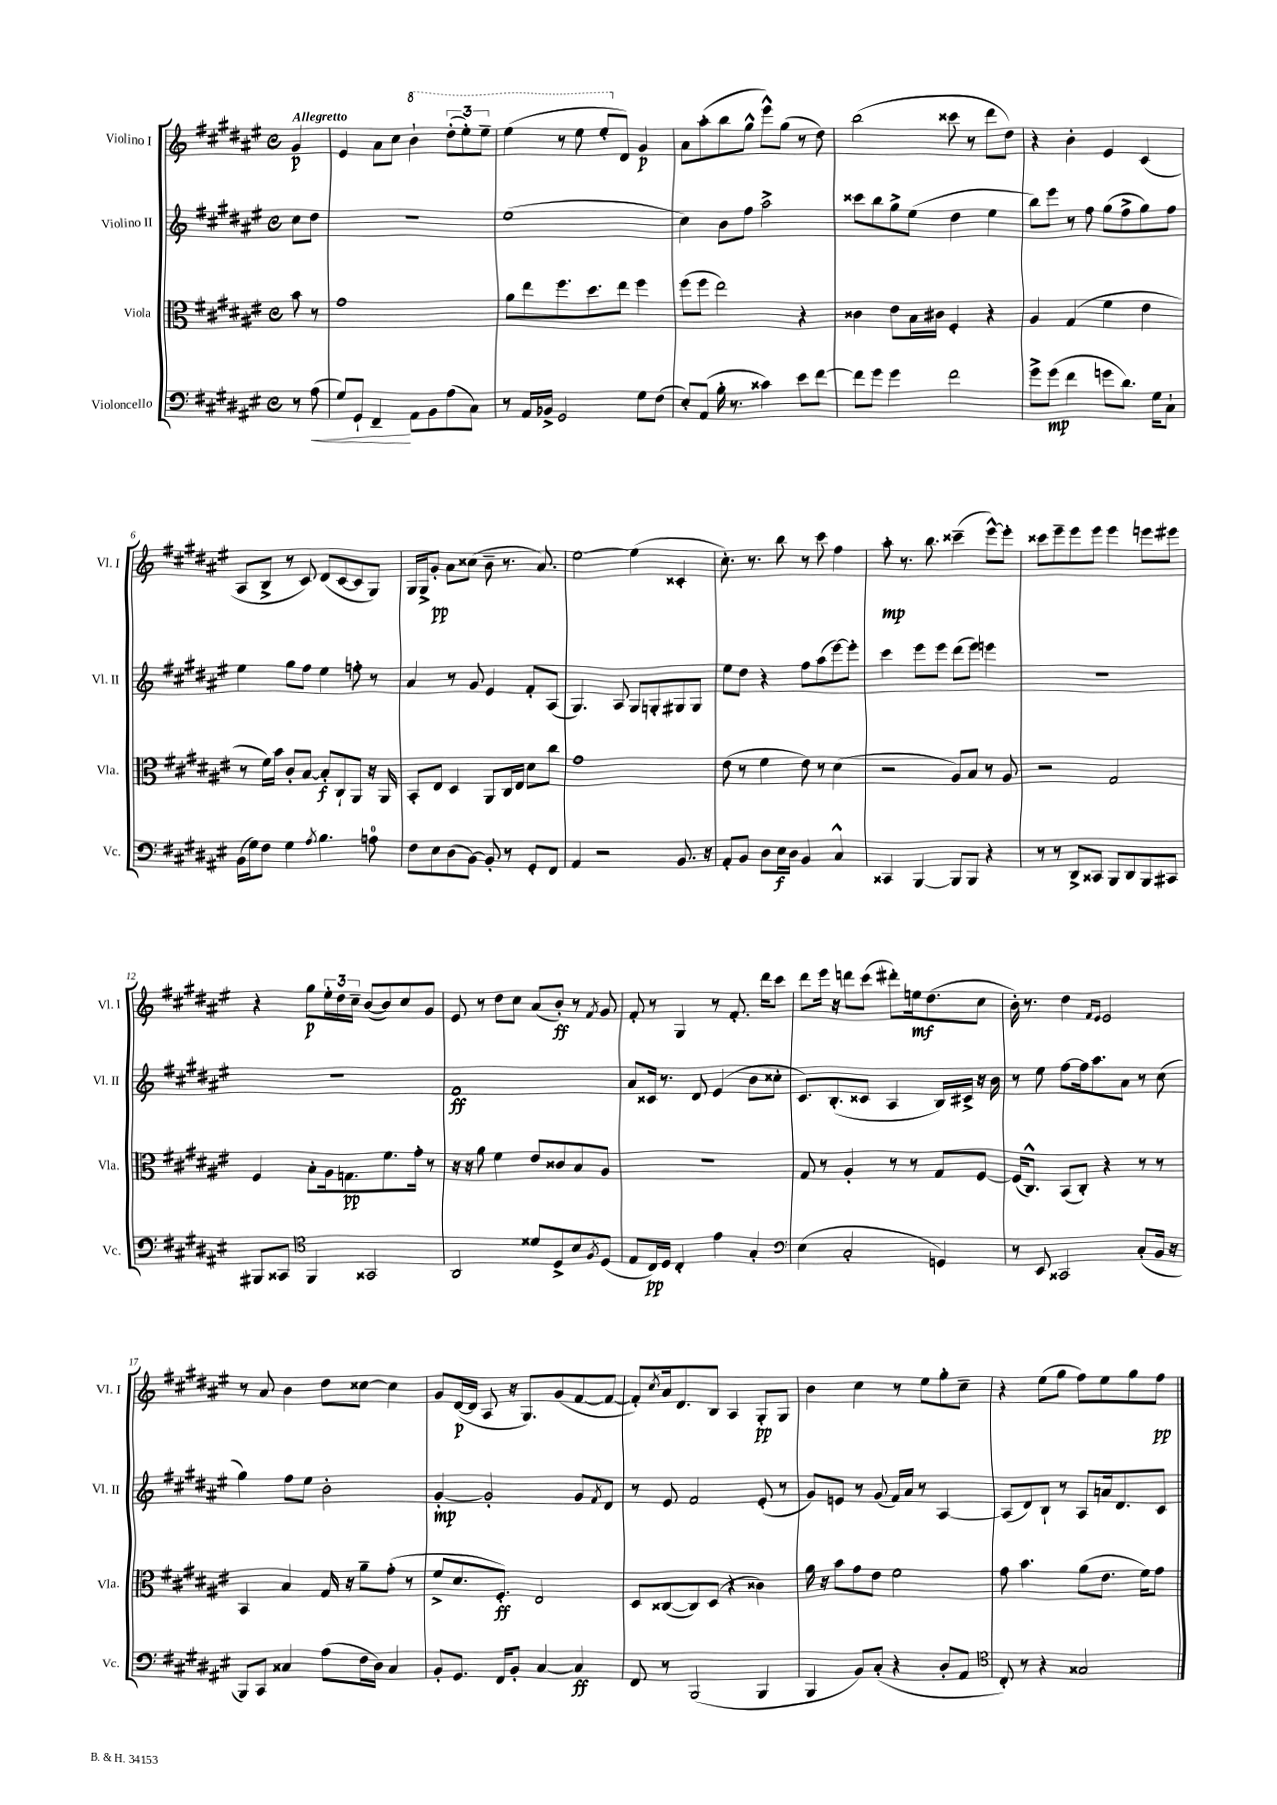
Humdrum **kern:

**kern	**dynam	**kern	**dynam	**kern	**dynam	**kern	**dynam
*part4	*part4	*part3	*part3	*part2	*part2	*part1	*part1
*staff4	*staff4	*staff3	*staff3	*staff2	*staff2	*staff1	*staff1
*I"Violoncello	*	*I"Viola	*	*I"Violino II	*	*I"Violino I	*
*I'Vc.	*	*I'Vla.	*	*I'Vl. II	*	*I'Vl. I	*
*clefF4	*	*clefC3	*	*clefG2	*	*clefG2	*
*k[f#c#g#d#a#e#]	*	*k[f#c#g#d#a#e#]	*	*k[f#c#g#d#a#e#]	*	*k[f#c#g#d#a#e#]	*
*M4/4	*	*M4/4	*	*M4/4	*	*M4/4	*
*met(c)	*	*met(c)	*	*met(c)	*	*met(c)	*
=	=	=	=	=	=	=	=
!	!	!	!	!	!	!LO:TX:a:B:t=Allegretto	!
8r	.	8b\	.	8cc#\L	.	4g#/	p
!	!LO:HP:b	!	!	!	!	!	!
(8A#\	<	8r	.	8dd#\J	.	.	.
=1	=1	=1	=1	=1	=1	=1	=1
8G#/L)	.	1g#	.	1r	.	4e#/	.
8GG#`/J	.	.	.	.	.	.	.
4FF#~/	.	.	.	.	.	8a#\L	.
.	.	.	.	.	.	8cc#\J	.
*	*	*	*	*	*	*8va	*
8AA#\L	[	.	.	.	.	4bb`\	.
8BB\	.	.	.	.	.	.	.
(8A#\	.	.	.	.	.	(12ddd#'\L	.
.	.	.	.	.	.	12eee#'\)	.
8C#\J)	.	.	.	.	.	.	.
.	.	.	.	.	.	12eee#~\J	.
=2	=2	=2	=2	=2	=2	=2	=2
8r	.	8a#\L	.	(1ee#	.	(4eee#\	.
16AA#/LL	.	8ee#\	.	.	.	.	.
16BB-X^/JJ	.	.	.	.	.	.	.
2GG#/	.	8.ff#\	.	.	.	8r	.
.	.	.	.	.	.	8eee#\	.
.	.	8.dd#\	.	.	.	.	.
.	.	.	.	.	.	8eee#'/L	.
*	*	*	*	*	*	*X8va	*
.	.	8ee#\J	.	.	.	8d#/J)	.
8G#\L	.	4ff#\	.	.	.	4g#/	p
(8F#\J	.	.	.	.	.	.	.
=3	=3	=3	=3	=3	=3	=3	=3
8E#'/L)	.	(8ff#\L	.	4cc#\)	.	8a#\L	.
(8AA#/J	.	8ff#\J	.	.	.	(8aa#'\	.
16B'\	.	2ee#\)	.	8b\L	.	8bb\	.
8.r	.	.	.	.	.	.	.
.	.	.	.	8ff#\J	.	8gg#^^\J	.
4c##X\)	.	.	.	2aa#^\	.	8eee#^^\L)	.
.	.	.	.	.	.	(8gg#\J	.
8e#\L	.	4r	.	.	.	8r	.
[8f#\J	.	.	.	.	.	8dd#\)	.
=4	=4	=4	=4	=4	=4	=4	=4
8f#\L]	.	4c##X\	.	8ccc##X\L	.	(2bb\	.
8g#\J	.	.	.	8bb\	.	.	.
4g#\	.	8e#\L	.	8gg#^\	.	.	.
.	.	16B\L	.	(8ee#\J	.	.	.
.	.	16c#X\JJ	.	.	.	.	.
2f#\	.	4F#'/	.	4dd#\	.	8ccc##X\	.
.	.	.	.	.	.	8r	.
.	.	4r	.	4ee#\	.	8ddd#\L	.
.	.	.	.	.	.	8dd#\J)	.
=5	=5	=5	=5	=5	=5	=5	=5
8g#^\L	.	4A#/	.	8bb\L)	.	4r	.
(8g#\J	mp	.	.	8eee#\J	.	.	.
4f#\	.	(4G#/	.	8r	.	4b'\	.
.	.	.	.	8ff#\	.	.	.
8gn\L	.	4f#\	.	(8gg#\L	.	4e#/	.
8.d#\J)	.	.	.	8ff#^\	.	.	.
.	.	4e#\	.	8gg#\)	.	(4c#/	.
16G#\KL	.	.	.	.	.	.	.
8C#`\J	.	.	.	8ff#\J	.	.	.
!!LO:LB:g=z
=6	=6	=6	=6	=6	=6	=6	=6
(16BB\LL	.	8r	.	4ee#\	.	8A#/L	.
16G#\J)	.	.	.	.	.	.	.
8F#\J	.	16f#\LL)	.	.	.	8B^/J	.
.	.	16b\JJ	.	.	.	.	.
4G#\	.	8c#'/L	.	8gg#\L	.	8r	.
.	.	[8B/J	.	8ff#\J	.	8c#/)	.
8qA#/	.	.	.	.	.	.	.
4.B\	.	8B'/L]	f	4ee#\	.	(8d#/L	.
.	.	8C#`/	.	.	.	[8c#/	.
.	.	8AA#/J	.	8ffn'\	.	8c#/]	.
8An\	.	16r	.	8r	.	8G#/J)	.
.	.	16AA#/	.	.	.	.	.
=7	=7	=7	=7	=7	=7	=7	=7
8F#\L	.	8BB'/L	.	4a#/	.	16G#/LL	.
.	.	.	.	.	.	16G#^/J	.
8E#\	.	8E#/J	.	.	.	8g#'/J	pp
(8D#\	.	4D#/	.	8r	.	8a#\L	.
[8BB\J)	.	.	.	8g#/	.	(8cc##X\J	.
8BB'/]	.	8AA#/L	.	4e#/	.	8b~\	.
8r	.	16C#/L	.	.	.	8.r	.
.	.	16E#/JJ	.	.	.	.	.
8GG#'/L	.	8d#\L	.	8f#'/L	.	.	.
.	.	.	.	.	.	8.a#/)	.
8FF#/J	.	8cc#\J	.	(8A#/J	.	.	.
=8	=8	=8	=8	=8	=8	=8	=8
4AA#/	.	1g#	.	4.G#/)	.	[2ee#\	.
2r	.	.	.	.	.	.	.
.	.	.	.	8A#/	.	.	.
.	.	.	.	8G#/L	.	(4ee#\]	.
.	.	.	.	8Gn'/	.	.	.
8.BB/	.	.	.	8G#X/	.	4c##X'/	.
.	.	.	.	8G#/J	.	.	.
16r	.	.	.	.	.	.	.
=9	=9	=9	=9	=9	=9	=9	=9
8AA#'/L	.	(8e#\	.	8ee#\L	.	8.cc#'\)	.
8BB/J	.	8r	.	8dd#\J	.	.	.
.	.	.	.	.	.	8.r	.
8D#\L	.	4f#\	.	4r	.	.	.
16E#\L	f	.	.	.	.	8bb\	.
16D#\JJ	.	.	.	.	.	.	.
4BB/	.	8e#\)	.	8ff#\L	.	8r	.
.	.	8r	.	(8aa#\	.	8ccc#\	.
4C#^^/	.	(4d#\	.	[8eee#\)	.	4ff#\	.
.	.	.	.	8eee#'\J]	.	.	.
=10	=10	=10	=10	=10	=10	=10	=10
4CC##X/	.	2r	.	4ccc#\	.	8aa#'\	mp
.	.	.	.	.	.	8.r	.
[4BBB/	.	.	.	8eee#\L	.	.	.
.	.	.	.	.	.	8.bb\	.
.	.	.	.	8eee#\J	.	.	.
8BBB/L]	.	8A#/L)	.	(8ddd#\L	.	(4ccc##X~\	.
8BBB/J	.	8B/J	.	8eee#\J)	.	.	.
4r	.	8r	.	4eeen\	.	[8eee#^^\L)	.
.	.	8A#/	.	.	.	8eee#'\J]	.
=11	=11	=11	=11	=11	=11	=11	=11
8r	.	2r	.	1r	.	8ccc##X\L	.
8r	.	.	.	.	.	8eee#~\	.
8DD#^/L	.	.	.	.	.	8eee#\	.
8CC##X/J	.	.	.	.	.	8eee#\J	.
8BBB/L	.	2G#/	.	.	.	4eee#\	.
8DD#/	.	.	.	.	.	.	.
8BBB/	.	.	.	.	.	8eeen\L	.
8CC#X/J	.	.	.	.	.	8eee#X\J	.
!!LO:LB:g=z
=12	=12	=12	=12	=12	=12	=12	=12
8BBB#X/L	.	4F#/	.	1r	.	4r	.
8CC##X/J	.	.	.	.	.	.	.
*clefC4	*	*	*	*	*	*	*
4FF#/	.	8B'\L	.	.	.	8gg#\L	p
.	.	16A#\k	.	.	.	24ee#'\L	.
.	.	.	.	.	.	24dd#\	.
.	.	8.Gn\	pp	.	.	.	.
.	.	.	.	.	.	24cc#~\JJ	.
2GG##X/	.	.	.	.	.	([8b/L	.
.	.	8.f#\	.	.	.	8b/])	.
.	.	.	.	.	.	8cc#/	.
.	.	16g#'\Jk	.	.	.	.	.
.	.	8r	.	.	.	8g#/J	.
=13	=13	=13	=13	=13	=13	=13	=13
2AA#/	.	16r	.	1f#	ff	8e#/	.
.	.	16r	.	.	.	.	.
.	.	8a#\	.	.	.	8r	.
.	.	4f#\	.	.	.	8dd#\L	.
.	.	.	.	.	.	8cc#\J	.
8d##X/L	.	8e#/L	.	.	.	(8a#/L	.
8D#^/	.	8c##X/	.	.	.	8b'/J)	ff
8B/	.	8B/	.	.	.	8r	.
8qF#/	.	.	.	.	.	8qf#/	.
(8D#/J	.	8A#/J	.	.	.	8g#/	.
=14	=14	=14	=14	=14	=14	=14	=14
8E#/L	.	1r	.	8a#/L	.	8f#'/	.
16C#/L)	pp	.	.	16c##X/Jk	.	8r	.
16D#/JJ	.	.	.	8.r	.	.	.
4C#'/	.	.	.	.	.	4G#/	.
.	.	.	.	8d#/	.	.	.
4e#\	.	.	.	(4e#/	.	8r	.
.	.	.	.	.	.	8.f#'/	.
4G#'/	.	.	.	8b\L	.	.	.
.	.	.	.	.	.	16ddd#\KL	.
.	.	.	.	8cc##X'\J	.	8ccc#\J	.
=15	=15	=15	=15	=15	=15	=15	=15
*clefF4	*	*	*	*	*	*	*
(4E#\	.	8G#/	.	8.c#/L)	.	8ddd#\L	.
.	.	8r	.	.	.	16eee#\Jk	.
.	.	.	.	(8.B'/	.	16r	.
2C#'/	.	4A#'/	.	.	.	8dddn\L	.
.	.	.	.	8c##X/J	.	(8ccc#\J	.
.	.	8r	.	4A#/	.	8ddd#X'\L)	.
.	.	8r	.	.	.	16een\k	mf
.	.	.	.	.	.	(8.dd#\	.
4GGn/)	.	8G#/L	.	16B/LL)	.	.	.
.	.	.	.	16c#X^/JJ	.	.	.
.	.	[8F#/J	.	16r	.	8cc#\J	.
.	.	.	.	16b\	.	.	.
=16	=16	=16	=16	=16	=16	=16	=16
8r	.	(16F#/KL]	.	8r	.	16b'\)	.
.	.	8.C#^^/J)	.	.	.	8.r	.
8EE#/	.	.	.	8ee#\	.	.	.
2CC##X/	.	(8BB/L	.	[8ff#\L	.	4dd#\	.
.	.	8C#'/J)	.	16ff#\k]	.	.	.
.	.	.	.	8.aa#\	.	.	.
.	.	.	.	.	.	16qqf#/LL	.
.	.	.	.	.	.	16qqe#/JJ	.
.	.	4r	.	.	.	2e#/	.
.	.	.	.	8a#\J	.	.	.
(8C#'/L	.	8r	.	8r	.	.	.
16BB/Jk	.	8r	.	(8cc#\	.	.	.
16r	.	.	.	.	.	.	.
!!LO:LB:g=z
=17	=17	=17	=17	=17	=17	=17	=17
8BBB/L)	.	4BB/	.	4gg#\)	.	8r	.
8CC#/J	.	.	.	.	.	8a#/	.
4C##X/	.	4B/	.	8ff#\L	.	4b\	.
.	.	.	.	8ee#\J	.	.	.
(8A#\L	.	16G#/	.	2b'\	.	8dd#\L	.
.	.	16r	.	.	.	.	.
16F#\L	.	8a#~\L	.	.	.	[8cc##X\J	.
16D#\JJ)	.	.	.	.	.	.	.
4C##/	.	(8g#'\J	.	.	.	4cc##\]	.
.	.	8r	.	.	.	.	.
=18	=18	=18	=18	=18	=18	=18	=18
8BB'/L	.	8f#^/L	.	[4g#'/	mp	8g#/L	.
8.GG#/J	.	8.d#/	.	.	.	([16d#/L	p
.	.	.	.	.	.	16d#/JJ]	.
.	.	.	.	2g#'/]	.	8A#/	.
16FF#/KL	.	8.F#'/J)	ff	.	.	.	.
8BB'/J	.	.	.	.	.	16r	.
.	.	.	.	.	.	8.G#/L)	.
[4C#/	.	2E#/	.	.	.	.	.
.	.	.	.	.	.	(8g#/	.
4C#/]	ff	.	.	8g#/L	.	[8f#/	.
.	.	.	.	8qf#/	.	.	.
.	.	.	.	8d#/J	.	8f#/J_	.
=19	=19	=19	=19	=19	=19	=19	=19
8FF#/	.	8D#/L	.	8r	.	8f#'/L])	.
.	.	.	.	.	.	8qcc#/	.
8r	.	([8C##X/	.	8e#/	.	16a#/k	.
.	.	.	.	.	.	8.d#/	.
(2BBB/	.	8C##/])	.	2f#/	.	.	.
.	.	(8D#/J	.	.	.	8B/J	.
.	.	4r	.	.	.	4A#/	.
4BBB/	.	4c##X\)	.	(8e#'/	.	8G#'/L	pp
.	.	.	.	8r	.	8G#/J	.
=20	=20	=20	=20	=20	=20	=20	=20
4BBB/	.	16a#\	.	8g#/L)	.	4b\	.
.	.	16r	.	.	.	.	.
.	.	8b\L	.	8en/J	.	.	.
8BB/L)	.	8g#\	.	8r	.	4cc#\	.
(8C#'/J	.	8e#\J	.	(8g#/	.	.	.
4r	.	2f#\	.	16f#/LL)	.	8r	.
.	.	.	.	16a#/JJ	.	.	.
.	.	.	.	8r	.	8ee#\L	.
8D#'/L	.	.	.	[4A#/	.	8gg#'\	.
8AA#/J	.	.	.	.	.	8cc#~\J	.
=21	=21	=21	=21	=21	=21	=21	=21
*clefC4	*	*	*	*	*	*	*
8C#'/)	.	8g#\	.	(8A#/L]	.	4r	.
8r	.	4.b\	.	8d#/)	.	.	.
4r	.	.	.	8B`/J	.	(8ee#\L	.
.	.	.	.	8r	.	8gg#\J	.
2G##X/	.	(8a#\L	.	8A#/L	.	8ff#\L)	.
.	.	8.e#\J	.	16an/k	.	8ee#\	.
.	.	.	.	8.d#/	.	.	.
.	.	.	.	.	.	8gg#\	.
.	.	16f#\KL)	.	.	.	.	.
.	.	8g#\J	.	8c#/J	.	8ff#\J	pp
==	==	==	==	==	==	==	==
*-	*-	*-	*-	*-	*-	*-	*-
